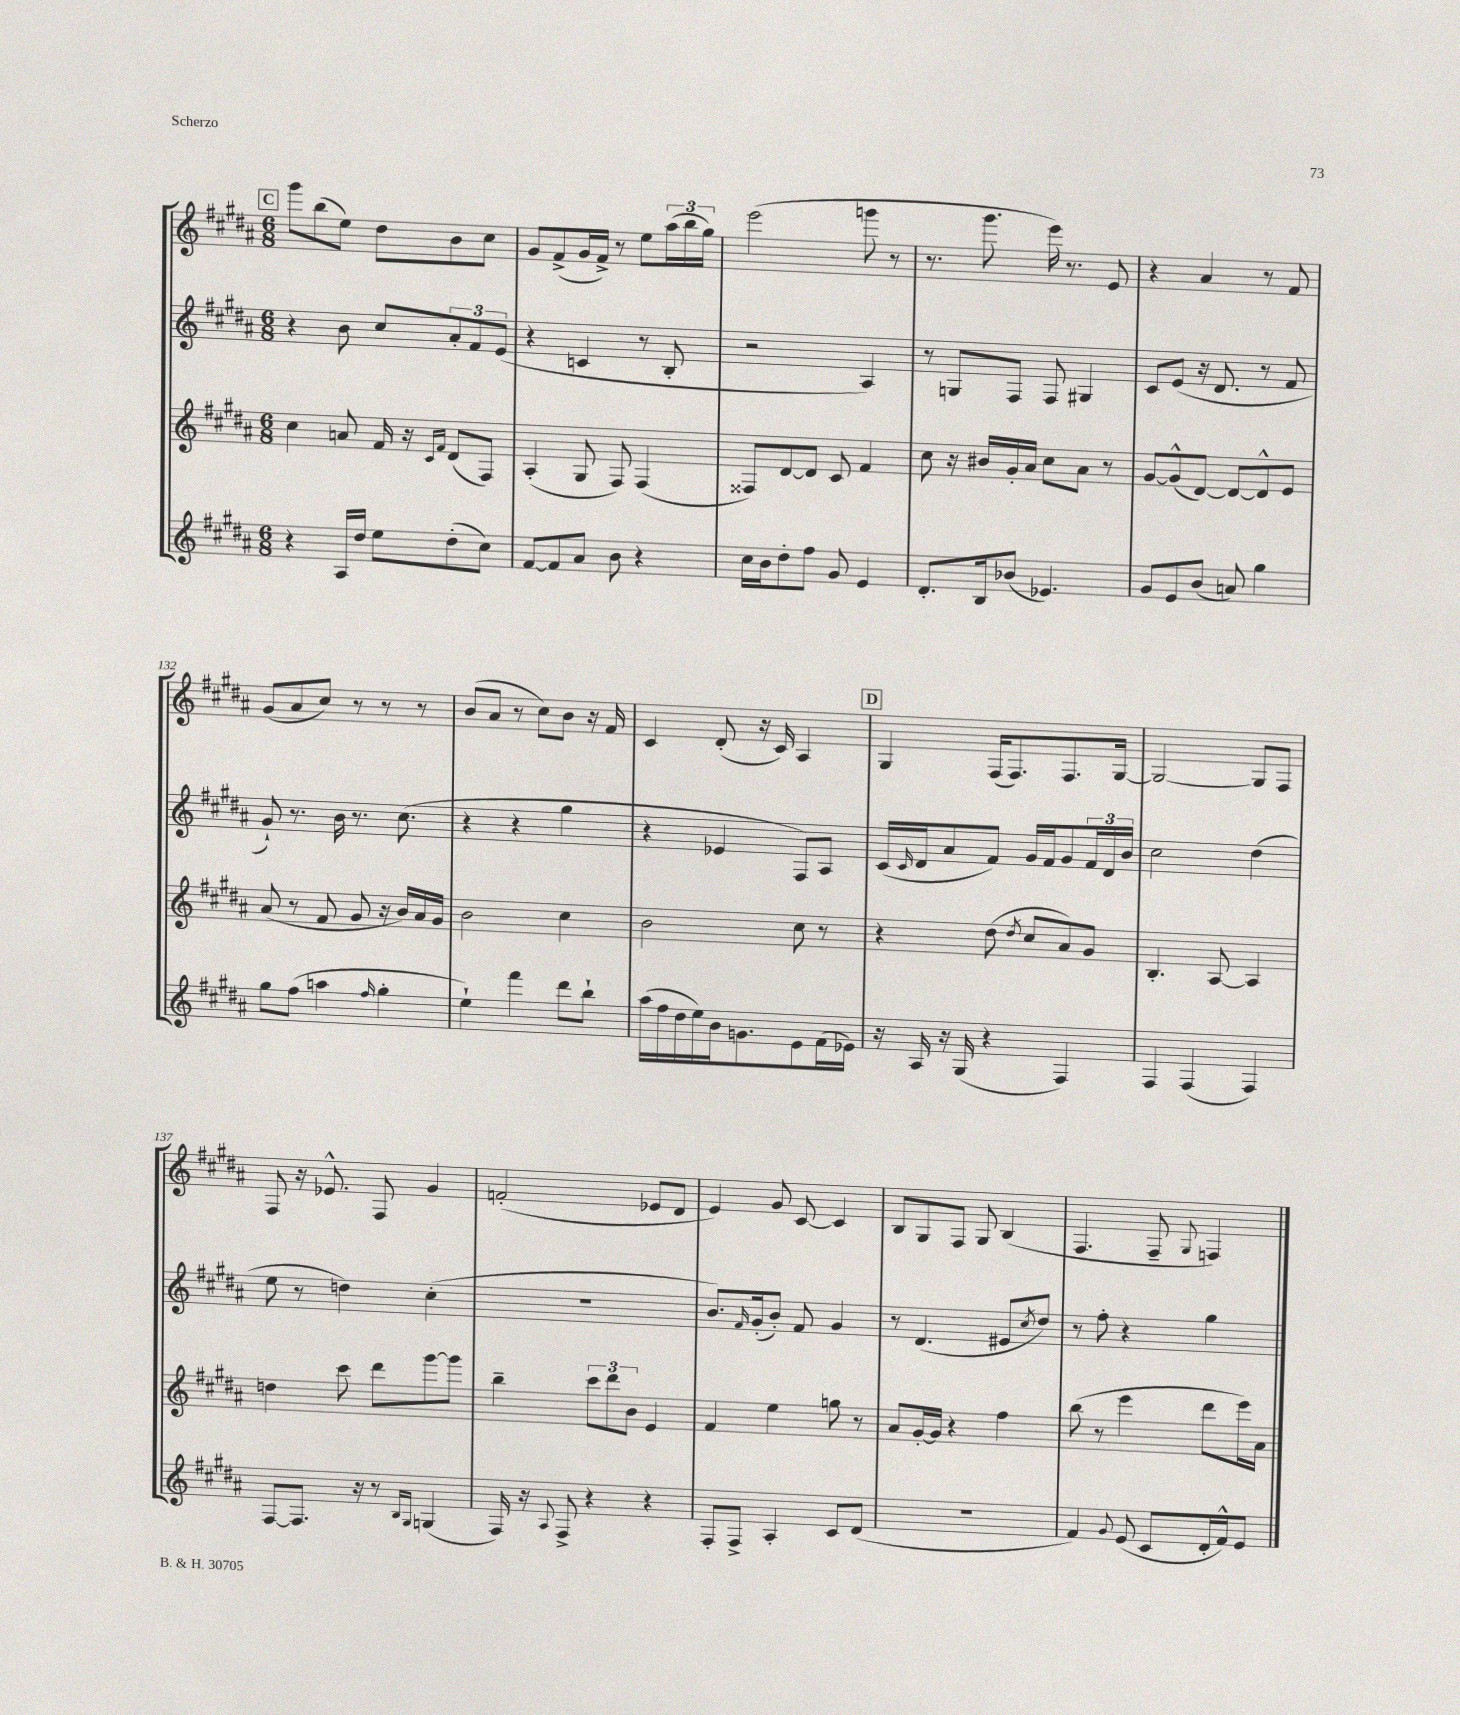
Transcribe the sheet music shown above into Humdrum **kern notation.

**kern	**kern	**kern	**kern
*staff4	*staff3	*staff2	*staff1
*clefG2	*clefG2	*clefG2	*clefG2
*k[f#c#g#d#a#]	*k[f#c#g#d#a#]	*k[f#c#g#d#a#]	*k[f#c#g#d#a#]
*M6/8	*M6/8	*M6/8	*M6/8
4r	4cc#	4r	8ggg#
.	.	.	(8bb
16A#	8a	8b	8ee)
16dd#	.	.	.
8ee	16f#	8cc#	8dd#
.	16r	.	.
.	16qqc#	.	.
.	16qqf#	.	.
(8dd#'	(8d#	12a#'	8b
.	.	12f#	.
8cc#)	8F#)	.	8cc#
.	.	(12e	.
=	=	=	=
[8f#	(4A#'	4r	8g#
8f#]	.	.	(8f#^
8a#	8G#	4c	16g#
.	.	.	16f#^)
8b	8F#)	.	8r
4r	(4F#	8r	8ee
.	.	8B'	(24aa#
.	.	.	24bb
.	.	.	24gg#)
=	=	=	=
16cc#	8F##)	2r	(2eee
16b	.	.	.
8dd#'	[8d#	.	.
8ff#	8d#]	.	.
8g#	8c#	.	.
4e	4f#	4A#)	8ggg
.	.	.	8r
=	=	=	=
8.d#'	8cc#	8r	8.r
.	16r	8G	.
16B	16b#	.	8.ggg#
(8b-	16g#'	8F#	.
.	16a#	.	.
4.e-)	8cc#	8F#	16eee)
.	.	.	8.r
.	8a#	4G#	.
.	8r	.	8e
=	=	=	=
8g#	[8g#	8c#	4r
8e	(8g#^^]	(8e	.
(8b	[8d#)	16r	4a#
.	.	8.d#	.
8a)	8d#_	.	.
4gg#	8d#^^]	8r	8r
.	8e	8f#	8f#
=	=	=	=
8gg#	(8a#	8g#`)	(8g#
(8ff#	8r	8.r	8a#
4aa	8f#	.	8cc#)
.	.	16b	.
.	8g#	8.r	8r
16qqff#	.	.	.
4gg#'	16r	.	8r
.	16b)	(8.cc#	.
.	16a#	.	8r
.	16g#	.	.
=	=	=	=
4ee`)	2b	4r	(8b
.	.	.	8a#
4fff#	.	4r	8r
.	.	.	8cc#)
8ddd#	4cc#	4gg#	8b
8bb`	.	.	16r
.	.	.	16f#
=	=	=	=
(16aa#	2b	4r	4c#
16ff#	.	.	.
16dd#	.	.	.
16ee)	.	.	.
16b	.	4e-	(8d#'
8.g	.	.	.
.	.	.	16r
.	.	.	16c#)
8e	8cc#	8F#)	4A#
(16f#	8r	8A#	.
16e-)	.	.	.
=	=	=	=
16r	4r	(16c#	4G#
.	.	16qqc#	.
16A#	.	16d#	.
16r	.	8a#	.
(16G#	.	.	.
4r	(8dd#	8f#)	(16F#
.	.	.	8.F#)
.	8qdd#	.	.
.	8cc#	16g#	.
.	.	16f#	.
4F#)	8a#)	8g#	8.F#
.	8g#	24f#	.
.	.	24d#	.
.	.	.	[16G#
.	.	24b	.
=	=	=	=
4F#	4.B'	2cc#	2G#_
(4F#	.	.	.
.	[8A#	.	.
4F#)	4A#]	(4dd#	8G#]
.	.	.	8F#
=	=	=	=
[8F#	4dd	8ee	8F#
8.F#]	.	8r	16r
.	.	.	8.e-^^
.	8ccc#	4dd)	.
16r	.	.	.
8r	8ddd#	.	8F#
16qqB	.	.	.
16qqG#	.	.	.
(4G	[8ggg#	(4cc#'	4g#
.	8ggg#]	.	.
=	=	=	=
16F#)	4bb~	2.r	(2f'
16r	.	.	.
8qqA#	.	.	.
8F#^	.	.	.
4r	12ccc#	.	.
.	12ddd#	.	.
.	12b	.	.
4r	4e	.	8e-
.	.	.	8d#
=	=	=	=
8F#'	4f#	8.b)	4e)
8F#^	.	.	.
.	.	16qqf#	.
.	.	(16g#'	.
4A#'	4ee	8b')	8g#
.	.	8f#	[8c#
8c#	8gg	4g#	4c#]
(8d#	8r	.	.
=	=	=	=
2.r	8a#	8r	8B
.	[16g#'	(4.d#	8G#
.	16g#]	.	.
.	4r	.	8F#
.	.	.	8G#
.	4ff#	8e#	(4B
.	.	8qcc#	.
.	.	8dd#)	.
=	=	=	=
4f#)	(8bb	8r	4.F#
.	8r	8ff#'	.
8qqg#	.	.	.
(8e	4eee	4r	.
8c#	.	.	8F#~
.	.	.	8qqG#
16d#'	8ddd#	4gg#	4F)
16f#^^)	.	.	.
8e	16eee)	.	.
.	16a#	.	.
==	==	==	==
*-	*-	*-	*-
